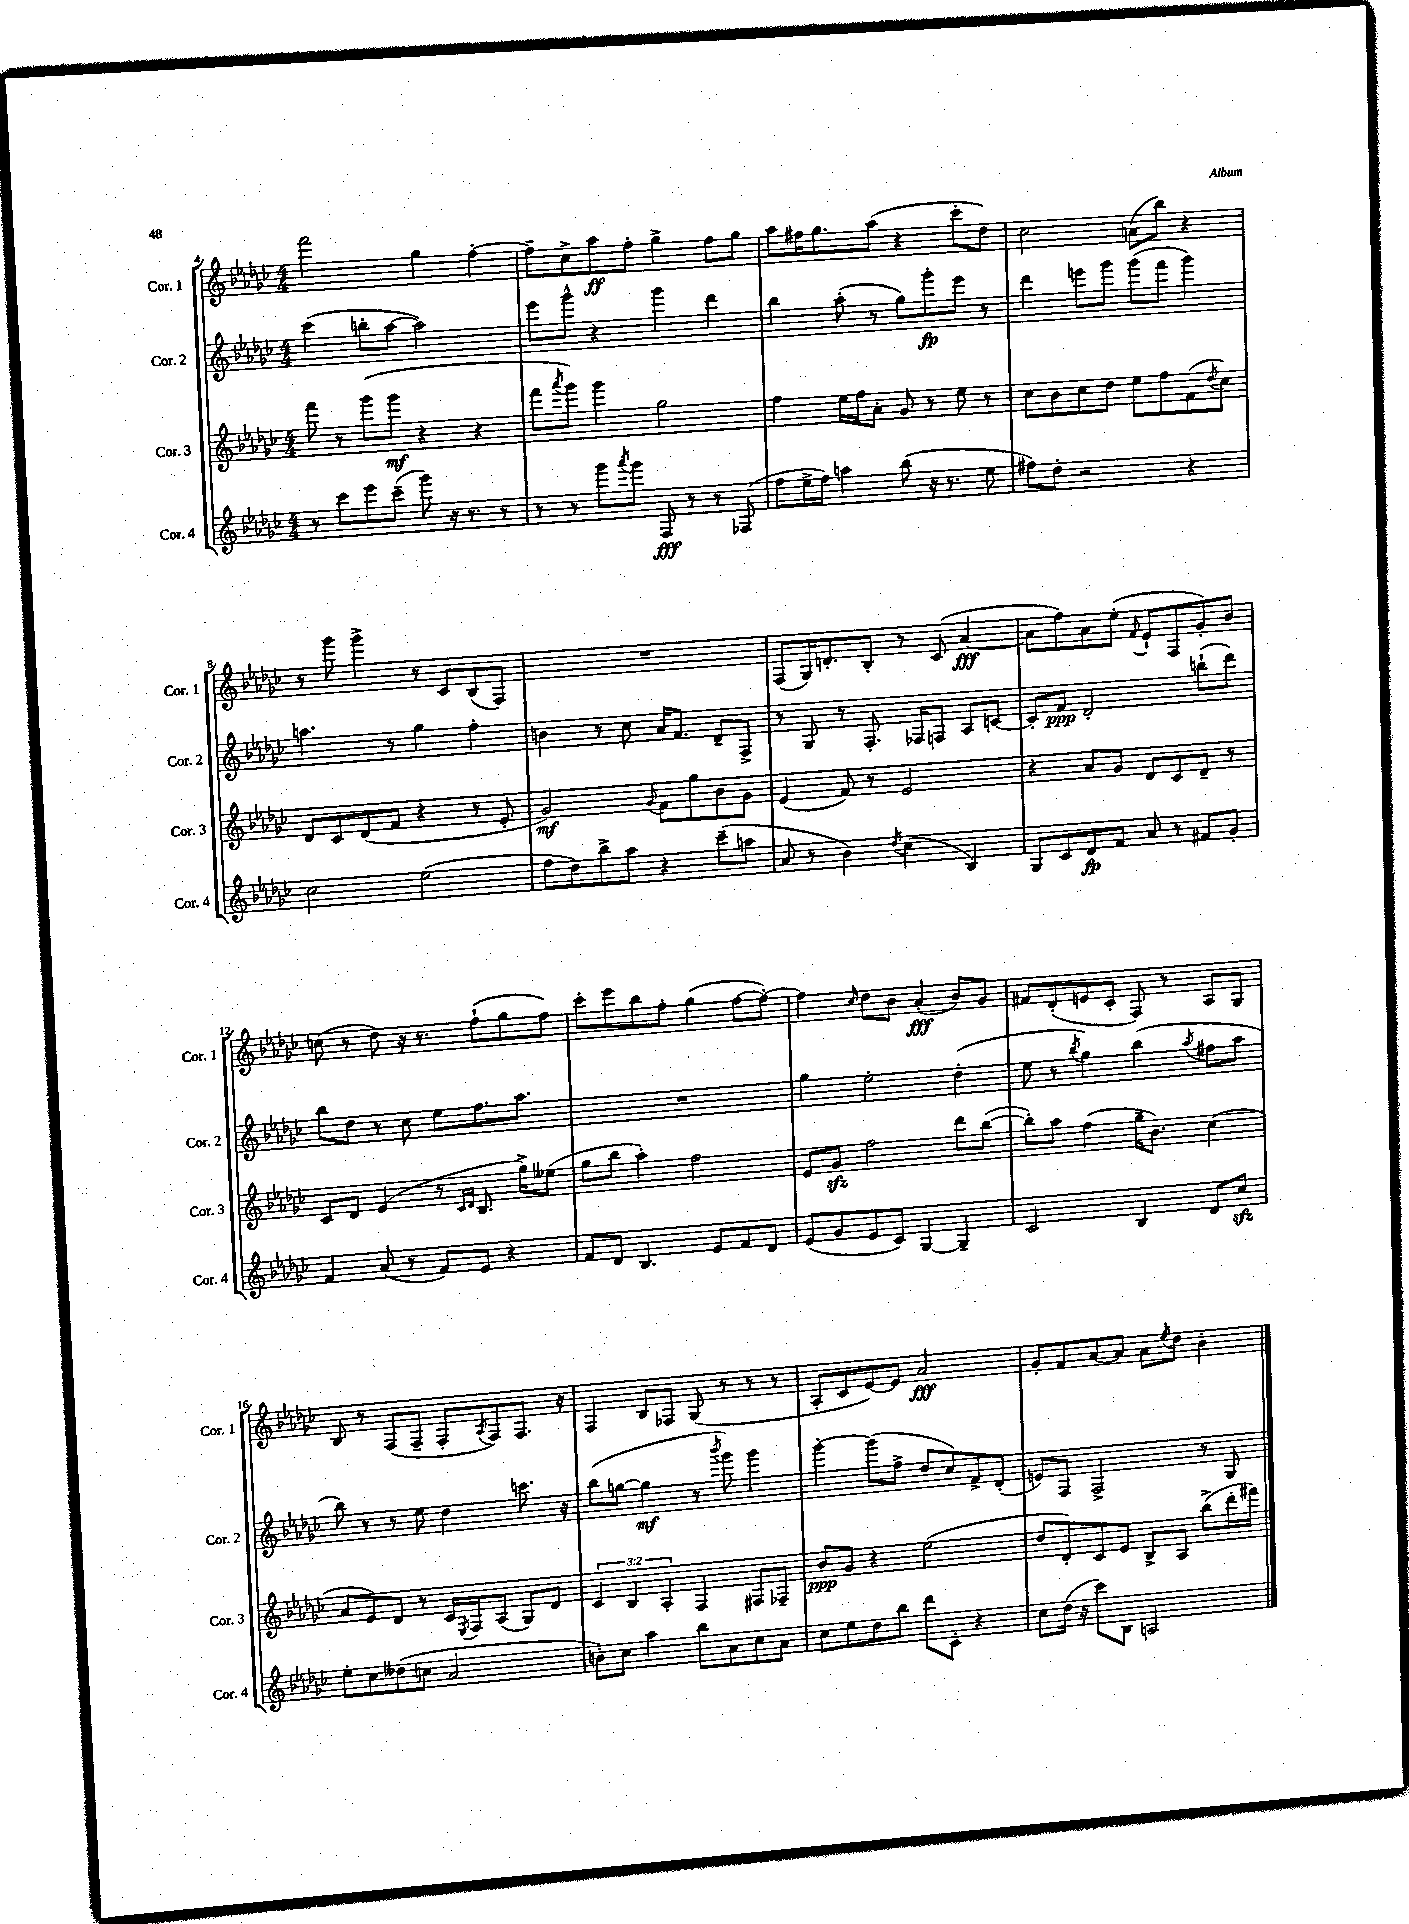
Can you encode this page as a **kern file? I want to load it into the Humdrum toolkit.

**kern	**kern	**kern	**kern
*staff4	*staff3	*staff2	*staff1
*clefG2	*clefG2	*clefG2	*clefG2
*k[b-e-a-d-g-c-]	*k[b-e-a-d-g-c-]	*k[b-e-a-d-g-c-]	*k[b-e-a-d-g-c-]
*M4/4	*M4/4	*M4/4	*M4/4
8r	8fff	(4ccc-	2fff
8ccc-	8r	.	.
8eee-	(8ggg-	8bb'	.
(8ccc-~	8ggg-	[8aa-	.
8ggg-)	4r	2aa-])	4gg-
16r	.	.	.
8.r	.	.	.
.	4r	.	[4ff'
8r	.	.	.
=	=	=	=
8r	8fff	8eee-	8ff~]
.	8qaaa-	.	.
8r	8ggg-)	8ggg-^^	8cc-^
8ggg-	4ggg-	4r	8aa-
8qaaa-	.	.	.
8ggg-	.	.	8ff'
8F	2gg-	4ggg-	4gg-^
8r	.	.	.
8r	.	4ddd-	8ff
(8F-	.	.	8gg-
=	=	=	=
8ff	4ff	4bb-	8aa-
16ee-^	.	.	16ff#
16ff)	.	.	8.gg-
4aa	16ee-	(8aa-'	.
.	16ff	.	.
.	8a-'	8r	(8aa-
(8bb-	8g-	8gg-)	4r
16r	8r	8ggg-'	.
8.r	.	.	.
.	8ee-	8eee-	8ccc-'
8ee-	8r	8r	8dd-)
=	=	=	=
8ff#)	8cc-	4ddd-	2cc-
8dd-'	8b-	.	.
2r	8cc-	8eee	.
.	8dd-	8ggg-	.
.	8ee-	(8ggg-	(8a
.	8ff	8fff	8bb-)
4r	(8f	4ggg-)	4r
.	8qdd-	.	.
.	8cc-)	.	.
=	=	=	=
2cc-	8d-	4.aa	8r
.	8c-	.	8ggg-
.	(8d-	.	4ggg-^
.	8f	8r	.
(2ee-	4r	4gg-	8r
.	.	.	8c-
.	8r	4ff'	(8B-
.	8e-'	.	8F)
=	=	=	=
8ff	2g-)	4b	1r
8dd-)	.	.	.
8bb-^	.	8r	.
8aa-	.	8cc-	.
.	8qqg-	.	.
4r	8f	16a-	.
.	.	8.f	.
.	8gg-	.	.
(8ccc-~	8b-	8d-~	.
8aa	8g-	8F^	.
=	=	=	=
8a-	(4e-	8r	(8F
8r	.	8G-	16G-)
.	.	.	8.d'
4b-)	8f)	8r	.
.	8r	8.F'	8B-'
8qdd-	.	.	.
(4cc-	2e-	.	8r
.	.	16F-	.
.	.	8F	(8c-
4B-)	.	8A-	[4a-
.	.	[8c	.
=	=	=	=
8G-	4r	8c']	8a-]
8c-	.	8f	8ff)
8d-	8a-	2d-'	8a-
8f	8g-	.	(8ee-'
.	.	.	8qqf
8a-	8d-	.	8e-`
8r	8c-	.	8F
8f#	8d-~	(8bb`	8g-')
8g-'	8r	8ddd-)	8b-
=	=	=	=
4f	8c-	8bb-	(8cc
.	8d-	8dd-	8r
(8a-	(4e-	8r	8dd-)
8r	.	8cc-	16r
.	.	.	8.r
8f)	8r	8ee-	.
.	16qqc-	.	.
.	16qqd-	.	.
8e-	8.B-	8.ff	(8ff`
4r	.	.	8gg-
.	16gg-^)	8.aa-	.
.	(8ee--	.	8ff)
=	=	=	=
8f	8gg-	1r	8ccc-'
8d-	8bb-	.	8eee-
4.B-	4aa-')	.	8bb-
.	.	.	8ff'
.	2ff	.	(4gg-
8e-	.	.	.
8f	.	.	[8ff
8d-	.	.	8ff'_)
=	=	=	=
(8e-	8e-	4gg-	4ff]
8g-	8g-	.	.
.	.	.	16qqcc-
8e-	2ff	2ee-'	8dd-
8c-)	.	.	8b-
[4G-	.	.	(4a-'
4G-~]	8ddd-	(4dd-'	8b-)
.	([8bb-	.	8g-
=	=	=	=
2c-	8bb-'])	8ee-	8f#
.	8aa-	8r	(8d-'
.	.	8qbb-	.
.	(4ff	4gg-)	8e
.	.	.	8c-'
4B-	16gg-~	(4bb-	8F)
.	8.b-)	.	.
.	.	.	8r
.	.	8qaa-	.
8d-	(4cc-	8ff#	8A-
8cc-	.	8aa-	8G-
=	=	=	=
8ee-'	8a-	8bb-)	8B-
8cc-	8e-)	8r	8r
(8dd--	8d-	8r	(8F
8cc	8r	8ee-	8F~
2a-	16c-	4dd-	8F'
.	8qE-	.	.
.	16F	.	.
.	.	.	8qA-
.	(8A-	.	8F)
.	8G-)	8.ccc	8.F
.	8d-	.	.
.	.	16r	16r
=	=	=	=
8b')	6c-	(8bb-	4F
8cc-	.	[8gg	.
.	6B-	.	.
4aa-	.	4gg]	8B-
.	6A-'	.	.
.	.	.	8F-
8bb-	4F	8r	(8G-
.	.	8qbbb-	.
8a-	.	8ggg-)	8r
8cc-	8F#	4ggg-	8r
8a-	8F-~	.	8r
=	=	=	=
8cc-	8b-	[4ggg-'	8A-'
8ee-	8g-	.	8c-
8dd-	4r	(8ggg-]	[8e-)
8bb-	.	8ff^	8e-]
8ddd-	(2ee-	8dd-	2a-
8c-'	.	8cc-)	.
4r	.	8f^	.
.	.	(8d-'	.
=	=	=	=
8cc-	8dd-	8e)	8g-'
(16dd-	8d-')	8F	8f
16r	.	.	.
8ccc-)	8c-	2F^	[8a-
8B-	8e-	.	8a-]
2A	8B-^	.	8a-
.	.	.	8qee-
.	8A-	.	8dd-
.	(8bb-^	8r	4b-'
.	16ddd-'	8G-	.
.	16fff#)	.	.
==	==	==	==
*-	*-	*-	*-
